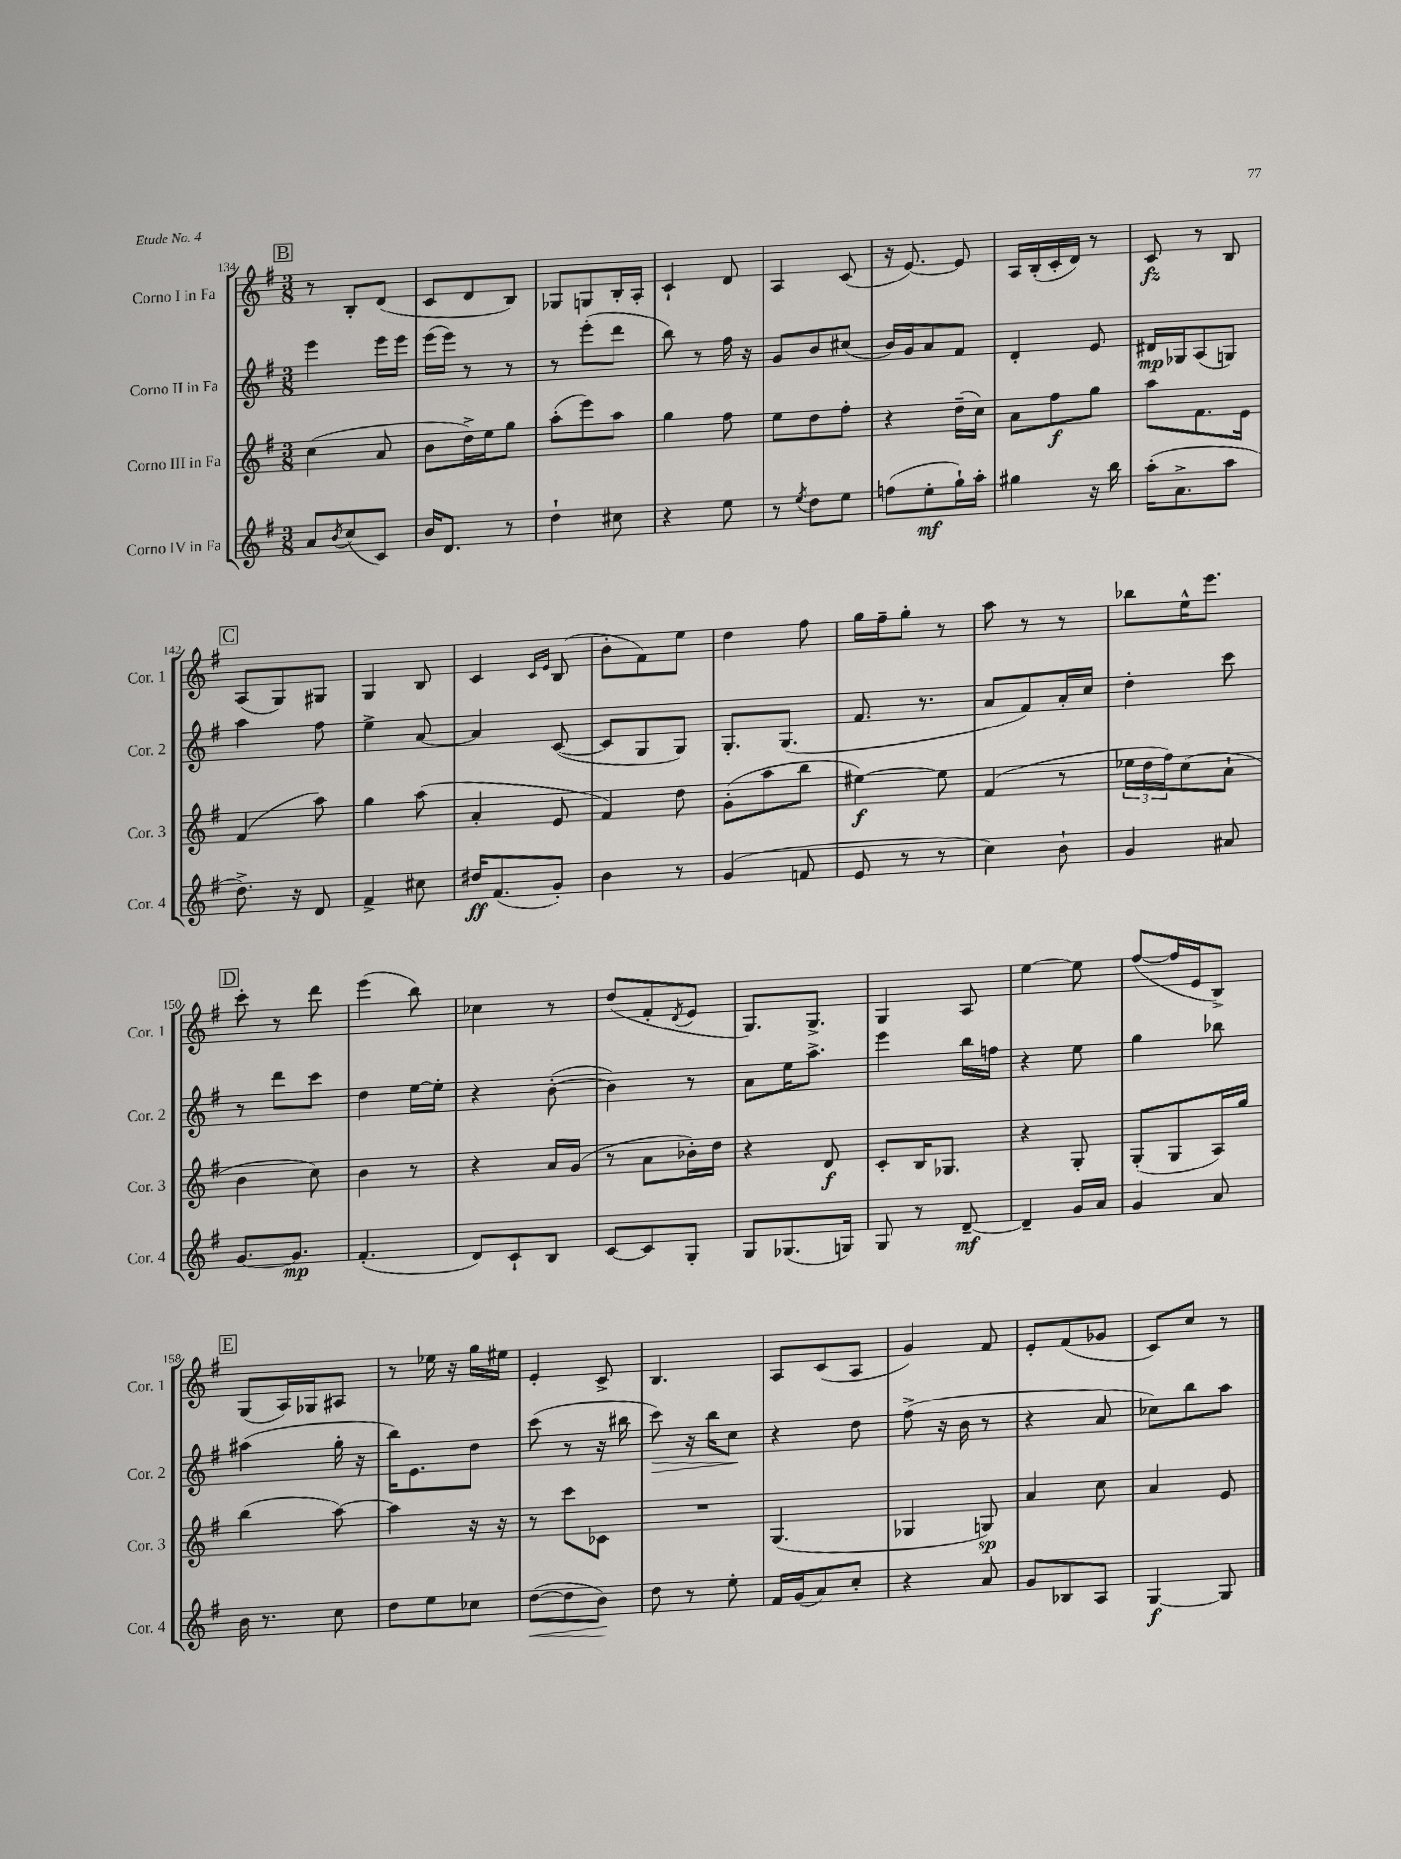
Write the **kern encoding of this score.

**kern	**dynam	**kern	**dynam	**kern	**dynam	**kern	**dynam
*part4	*part4	*part3	*part3	*part2	*part2	*part1	*part1
*staff4	*staff4	*staff3	*staff3	*staff2	*staff2	*staff1	*staff1
*I"Corno IV in Fa	*	*I"Corno III in Fa	*	*I"Corno II in Fa	*	*I"Corno I in Fa	*
*I'Cor. 4	*	*I'Cor. 3	*	*I'Cor. 2	*	*I'Cor. 1	*
*clefG2	*	*clefG2	*	*clefG2	*	*clefG2	*
*k[f#]	*	*k[f#]	*	*k[f#]	*	*k[f#]	*
*M3/8	*	*M3/8	*	*M3/8	*	*M3/8	*
!!LO:REH:place=s1:t=B
=134	=134	=134	=134	=134	=134	=134	=134
8a/L	.	(4cc\	.	4eee\	.	8r	.
8qb/	.	.	.	.	.	.	.
(8cc/	.	.	.	.	.	8B'/L	.
8c/J)	.	8a/	.	16eee\LL	.	(8d/J	.
.	.	.	.	16eee\JJ	.	.	.
=135	=135	=135	=135	=135	=135	=135	=135
16b/KL	.	8b\L	.	(16eee\LL	.	8c/L	.
8.d/J	.	.	.	16eee\JJ)	.	.	.
.	.	16dd^\L)	.	8r	.	8d/	.
.	.	16ee\J	.	.	.	.	.
8r	.	8gg\J	.	8r	.	8B/J)	.
=136	=136	=136	=136	=136	=136	=136	=136
4dd`\	.	(8aa'\L	.	8r	.	8G-X/L	.
.	.	8eee\)	.	(8eee'\L	.	8Gn/	.
8cc#X\	.	8aa\J	.	8ddd\J	.	16B'/L	.
.	.	.	.	.	.	16A'/JJ	.
=137	=137	=137	=137	=137	=137	=137	=137
4r	.	4gg\	.	8bb\)	.	4c`/	.
.	.	.	.	8r	.	.	.
8ee\	.	8ff#\	.	16ff#\	.	8d/	.
.	.	.	.	16r	.	.	.
=138	=138	=138	=138	=138	=138	=138	=138
8r	.	8ee\L	.	8g/L	.	4A/	.
8qee/	.	.	.	.	.	.	.
8dd\L	.	8dd\	.	8b/	.	.	.
8ee\J	.	8ff#'\J	.	(8cc#X/J	.	(8c/	.
=139	=139	=139	=139	=139	=139	=139	=139
(8ffn\L	.	4r	.	16b/LL)	.	16r	.
.	.	.	.	16g/J	.	[8.e/)	.
8ee'\	mf	.	.	8a/	.	.	.
16gg`\L)	.	(16dd~\LL	.	8f#/J	.	8e/]	.
16aa'\JJ	.	16cc\JJ)	.	.	.	.	.
=140	=140	=140	=140	=140	=140	=140	=140
4gg#X\	.	8a\L	.	4d'/	.	16A/LL	.
.	.	.	.	.	.	(16B'/	.
.	.	8ff#\	f	.	.	16c'/	.
.	.	.	.	.	.	16d/JJ)	.
16r	.	8gg\J	.	8e/	.	8r	.
16bb\	.	.	.	.	.	.	.
=141	=141	=141	=141	=141	=141	=141	=141
(16aa'\KL	.	8aa\L	.	16d#X/LL	mp	8c/	fz
8.a^\	.	.	.	16G-X/J	.	.	.
.	.	8.f#\	.	(8A/	.	8r	.
8aa\J	.	.	.	8Gn/J)	.	8B/	.
.	.	16e\Jk	.	.	.	.	.
!!LO:LB:g=z
!!LO:REH:place=s1:t=C
=142	=142	=142	=142	=142	=142	=142	=142
8.dd^\)	.	(4f#/	.	4aa\	.	(8A/L	.
.	.	.	.	.	.	8G/)	.
16r	.	.	.	.	.	.	.
8d/	.	8aa\)	.	8ff#\	.	8G#X/J	.
=143	=143	=143	=143	=143	=143	=143	=143
4f#^/	.	4gg\	.	4ee^\	.	4G/	.
8cc#X\	.	(8aa\	.	[8a/	.	8B/	.
=144	=144	=144	=144	=144	=144	=144	=144
16dd#X/KL	ff	4a'/	.	4a/]	.	4c/	.
(8.f#/	.	.	.	.	.	.	.
.	.	.	.	.	.	16qqc/LL	.
.	.	.	.	.	.	16qqe/JJ	.
8g'/J)	.	8e/	.	([8c/	.	(8B/	.
=145	=145	=145	=145	=145	=145	=145	=145
4b\	.	4f#/)	.	8c/L]	.	8b'\L	.
.	.	.	.	8G/	.	8f#\)	.
8r	.	8dd\	.	8G/J)	.	8ee\J	.
=146	=146	=146	=146	=146	=146	=146	=146
(4g/	.	(8g'\L	.	8.G'/L	.	4dd\	.
.	.	8aa\	.	.	.	.	.
.	.	.	.	(8.G/J	.	.	.
8fn/	.	8bb\J	.	.	.	8ff#\	.
=147	=147	=147	=147	=147	=147	=147	=147
8e/	.	[4ee#X\)	f	8.f#/	.	16gg\LL	.
.	.	.	.	.	.	16ff#~\J	.
8r	.	.	.	.	.	8gg'\J	.
.	.	.	.	8.r	.	.	.
8r	.	8ee#\]	.	.	.	8r	.
=148	=148	=148	=148	=148	=148	=148	=148
4cc\)	.	(4f#/	.	8a/L	.	8aa\	.
.	.	.	.	8f#/)	.	8r	.
8b`\	.	8r	.	16a'/L	.	8r	.
.	.	.	.	16cc/JJ	.	.	.
=149	=149	=149	=149	=149	=149	=149	=149
4g/	.	24ee-X\LL	.	4dd'\	.	8bb-X\L	.
.	.	24dd\	.	.	.	.	.
.	.	24ff#\J)	.	.	.	.	.
.	.	(8cc\	.	.	.	16ee^^\K	.
.	.	.	.	.	.	8.eee\J	.
8a#X/	.	8a`\J	.	8ccc\	.	.	.
!!LO:LB:g=z
!!LO:REH:place=s1:t=D
=150	=150	=150	=150	=150	=150	=150	=150
[8.g/L	.	4b\	.	8r	.	8ccc'\	.
.	.	.	.	8ddd\L	.	8r	.
8.g/J]	mp	.	.	.	.	.	.
.	.	8cc\)	.	8ccc\J	.	8ddd\	.
=151	=151	=151	=151	=151	=151	=151	=151
(4.f#'/	.	4b\	.	4dd\	.	(4eee\	.
.	.	8r	.	[16ee\LL	.	8bb\)	.
.	.	.	.	16ee'\JJ]	.	.	.
=152	=152	=152	=152	=152	=152	=152	=152
8d/L)	.	4r	.	4r	.	4cc-X\	.
8c`/	.	.	.	.	.	.	.
8B/J	.	16a/LL	.	([8b'\	.	8r	.
.	.	(16g/JJ	.	.	.	.	.
=153	=153	=153	=153	=153	=153	=153	=153
[8c/L	.	8r	.	4b\])	.	(8dd/L	.
8c/]	.	8a\L	.	.	.	8f#'/	.
.	.	.	.	.	.	8qd/	.
8G'/J	.	16b-X'\L)	.	8r	.	8e/J	.
.	.	16dd\JJ	.	.	.	.	.
=154	=154	=154	=154	=154	=154	=154	=154
8G/L	.	4r	.	8a\L	.	8.G/L)	.
(8.G-X/	.	.	.	16ee\K	.	.	.
.	.	.	.	8.aa^\J	.	8.G^/J	.
.	.	8d/	f	.	.	.	.
16Gn/Jk)	.	.	.	.	.	.	.
=155	=155	=155	=155	=155	=155	=155	=155
8G/	.	8c'/L	.	4eee\	.	4G/	.
8r	.	16B/K	.	.	.	.	.
.	.	8.G-X/J	.	.	.	.	.
[8d~/	mf	.	.	16bb\LL	.	8A/	.
.	.	.	.	16ffn\JJ	.	.	.
=156	=156	=156	=156	=156	=156	=156	=156
4d~/]	.	4r	.	4r	.	[4ee\	.
16g/LL	.	8G'/	.	8ee\	.	8ee\]	.
16a/JJ	.	.	.	.	.	.	.
=157	=157	=157	=157	=157	=157	=157	=157
4g/	.	(8G'/L	.	4gg\	.	([8ff#/L	.
.	.	8G/	.	.	.	16ff#/L]	.
.	.	.	.	.	.	16e/J	.
8a/	.	16A/L)	.	8bb-X\	.	8B^/J)	.
.	.	16gg/JJ	.	.	.	.	.
!!LO:LB:g=z
!!LO:REH:place=s1:t=E
=158	=158	=158	=158	=158	=158	=158	=158
16b\	.	(4bb\	.	(4aa#X\	.	(8G/L	.
8.r	.	.	.	.	.	.	.
.	.	.	.	.	.	16A/L)	.
.	.	.	.	.	.	16G-X/J	.
8cc\	.	[8aa\)	.	16gg'\	.	8A#X/J	.
.	.	.	.	16r	.	.	.
=159	=159	=159	=159	=159	=159	=159	=159
8dd\L	.	4aa\]	.	16bb\KL)	.	8r	.
.	.	.	.	8.e\	.	.	.
8ee\	.	.	.	.	.	16ee-X\	.
.	.	.	.	.	.	16r	.
8cc-X\J	.	16r	.	8dd\J	.	16gg\LL	.
.	.	16r	.	.	.	16ee#X\JJ	.
=160	=160	=160	=160	=160	=160	=160	=160
!	!LO:HP:b	!	!	!	!	!	!
([8dd\L	<	8r	.	(8ccc\	.	4e'/	.
8dd\]	.	8ccc\L	.	8r	.	.	.
8b\J)	.	8c-X\J	.	16r	.	8c^/	.
.	.	.	.	16bb#X\	.	.	.
.	[	.	.	.	.	.	.
=161	=161	=161	=161	=161	=161	=161	=161
!	!	!	!	!	!LO:HP:b	!	!
8dd\	.	4.r	.	8ccc\)	>	4.B/	.
8r	.	.	.	16r	.	.	.
.	.	.	.	16bb\KL	.	.	.
8ee'\	.	.	.	8cc\J	.	.	.
.	.	.	.	.	]	.	.
=162	=162	=162	=162	=162	=162	=162	=162
16f#/LL	.	(4.G/	.	4r	.	8A/L	.
(16g/J	.	.	.	.	.	.	.
8a/)	.	.	.	.	.	(8c/	.
8cc'/J	.	.	.	8dd\	.	8A/J	.
=163	=163	=163	=163	=163	=163	=163	=163
4r	.	4G-X/	.	(8ff#^\	.	4g/)	.
.	.	.	.	16r	.	.	.
.	.	.	.	16b\	.	.	.
8a/	.	8Gn/)	sp	8r	.	8f#/	.
=164	=164	=164	=164	=164	=164	=164	=164
8g/L	.	4a/	.	4r	.	8e'/L	.
8B-X/	.	.	.	.	.	(8f#/	.
8A/J	.	8cc\	.	8a/	.	8g-X/J	.
=165	=165	=165	=165	=165	=165	=165	=165
[4G/	f	4a/	.	8cc-X\L)	.	8c/L)	.
.	.	.	.	8bb\	.	8cc/J	.
8G/]	.	8e/	.	8aa\J	.	8r	.
==	==	==	==	==	==	==	==
*-	*-	*-	*-	*-	*-	*-	*-
